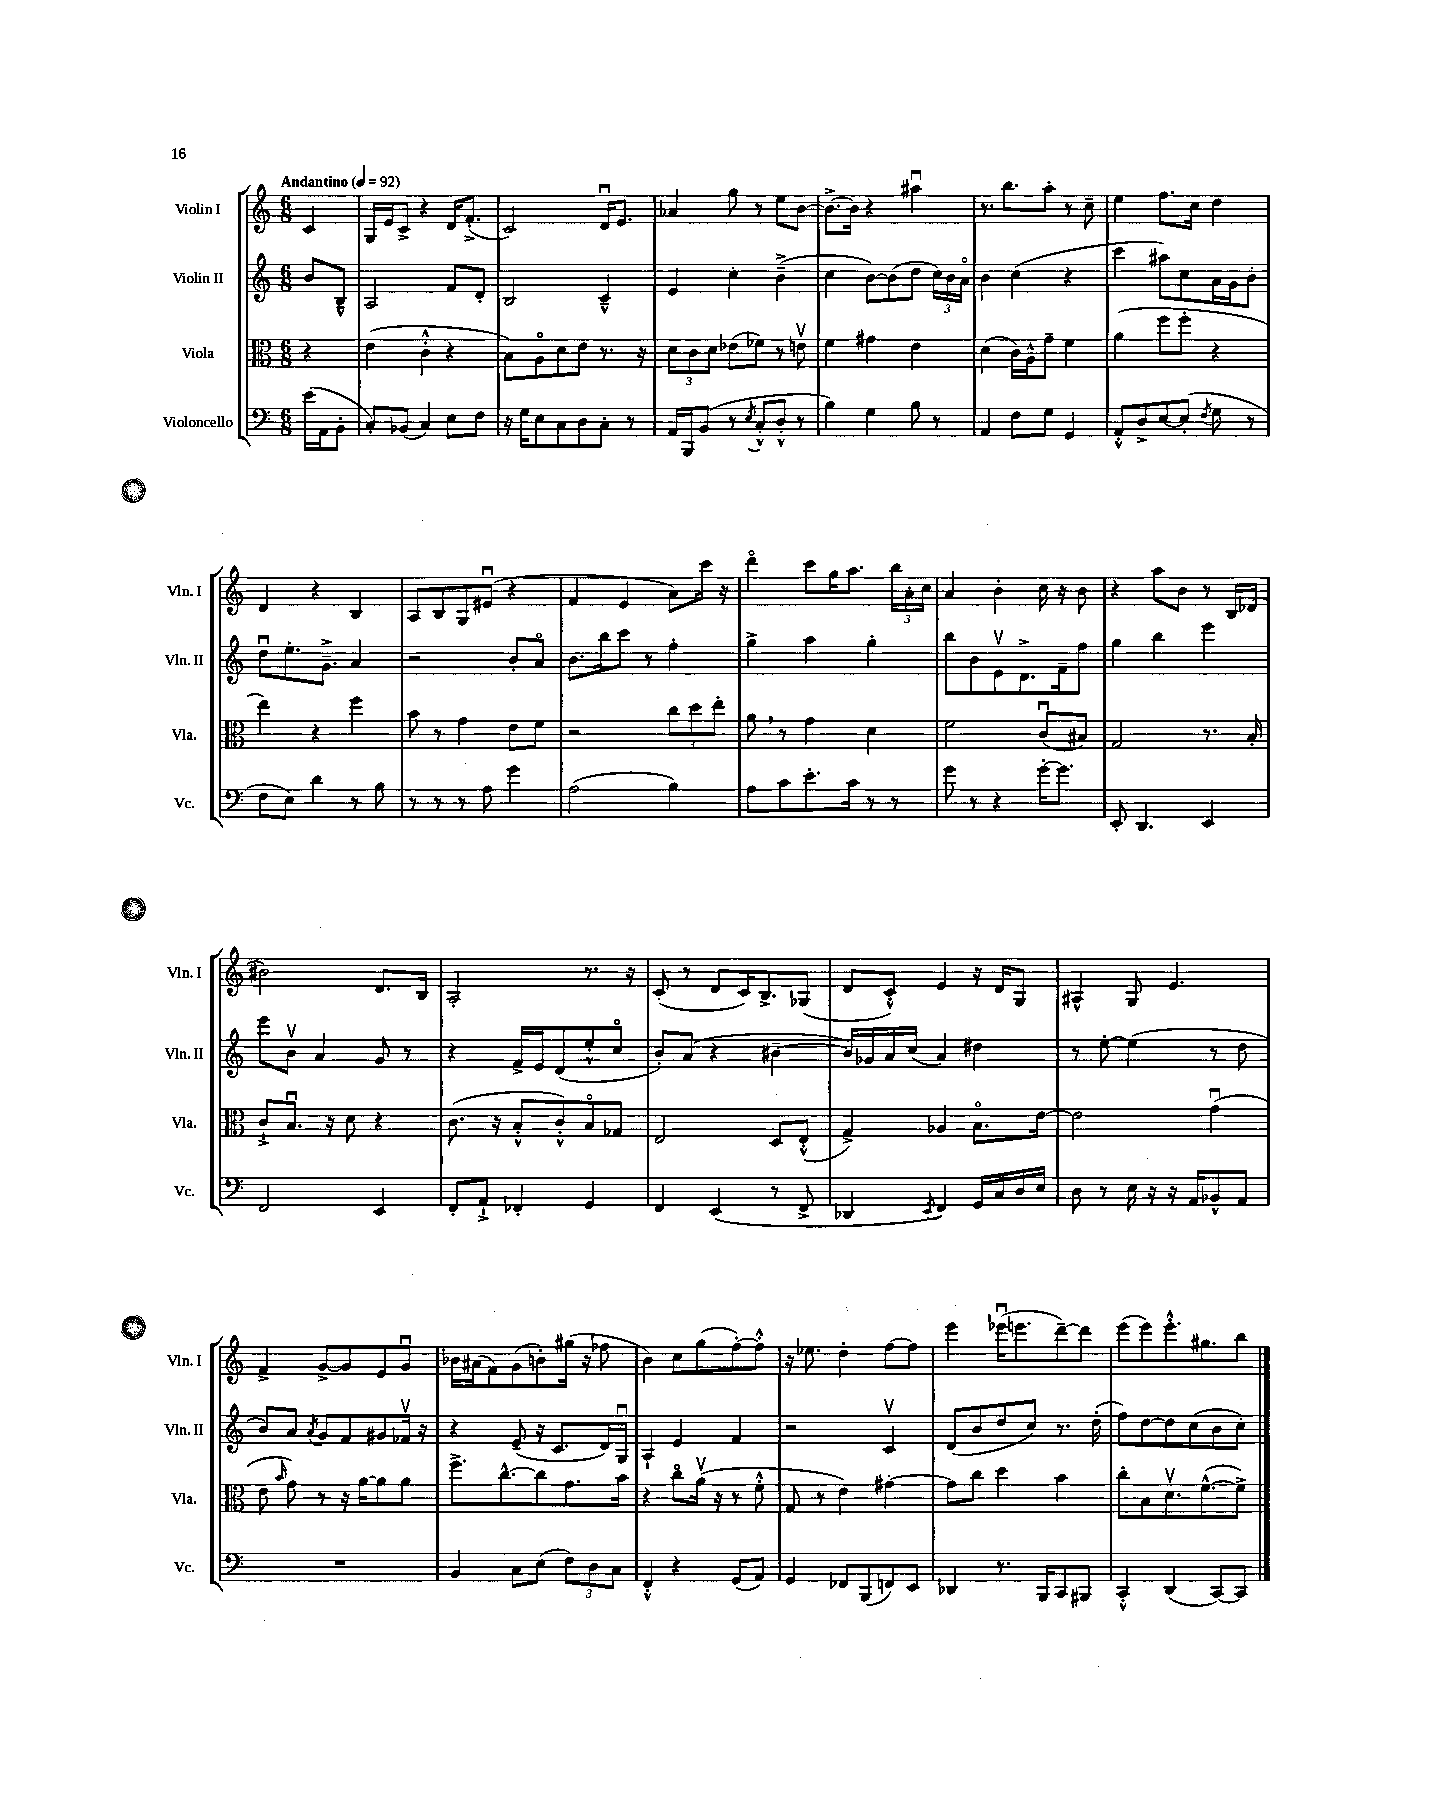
<<
\new StaffGroup <<
\new Staff = "s0" \with { instrumentName = "Violin I" shortInstrumentName = "Vln. I" } {
    \clef treble \key c \major \numericTimeSignature \time 6/8 \partial 4 \tempo "Andantino" 4 = 92
    \autoBeamOff c'4 |
    g16[ e'16 c'8]-> r4 d'16[ f'8.]-.->( |
    c'2) d'16[\downbow e'8.] |
    aes'4 g''8 r8 e''8[ b'8]~ |
    b'8.[~-> b'16] r4 ais''4\downbow |
    r8. b''8.[ a''8]-. r8 c''8-- |
    e''4 f''8.[ c''16] d''4 |
    d'4 r4 b4 |
    a8[ b8 g8 eis'8]\downbow( r4 |
    f'4 e'4 a'8[) c'''16] r16 |
    d'''4\flageolet c'''8[ g''16 a''8.] \tuplet 3/2 { b''16[ a'16-. c''16] } |
    a'4 b'4-. c''16 r16 b'8 |
    r4 a''8[ b'8] r8 b16[ des'16]( |
    bis'2) d'8.[ b16] |
    a2-. r8. r16 |
    c'8-.( r8 d'8[ c'16) b8.-> ges8]( |
    d'8[ c'8]-.-^) e'4 r16 d'16[ g8] |
    ais4-^ g8 e'4. |
    f'4-> g'8[~-> g'8 e'8 g'8]\downbow |
    bes'16[ ais'16( f'8) g'8( b'8-.) gis''16]( r16 fes''8 |
    b'4) c''8[ g''8( f''8~-.) f''8]-.-^ |
    r16 ees''8. d''4-. f''8[~ f''8] |
    e'''4 ees'''16[\downbow( e'''8. d'''8~--) d'''8] |
    e'''8[( e'''8) e'''8.-.-^ gis''8. b''8] \bar "|." |
}
\new Staff = "s1" \with { instrumentName = "Violin II" shortInstrumentName = "Vln. II" } {
    \clef treble \key c \major \numericTimeSignature \time 6/8 \partial 4
    \autoBeamOff b'8[ b8]---^ |
    a2 f'8[ d'8]-. |
    b2 c'4---^ |
    e'4 c''4-. b'4--->( |
    c''4 b'8[~) b'8( d''8] \tuplet 3/2 { c''16[) b'16 a'16]\flageolet } |
    b'4 c''4( r4 |
    c'''4 ais''8[) c''8 a'16 g'16 b'8]-. |
    d''8[\downbow e''8.-. g'8.]---> a'4 |
    r2 b'8[-. a'8]\flageolet |
    b'8.[ b''16 c'''8] r8 f''4-. |
    g''4-> a''4 g''4-. |
    b''8[ b'8 e'8\upbow d'8.-> f'16-- f''8] |
    g''4 b''4 e'''4 |
    e'''8[ b'8]\upbow a'4 g'8 r8 |
    r4 f'16[-> e'16 d'8( e''8-.-^ c''8]\flageolet |
    b'8[-.) a'8]( r4 bis'4~-- |
    bis'16[) ges'16 a'16 c''16]( a'4) dis''4 |
    r8 e''8~-. e''4( r8 d''8 |
    b'8[) a'8] \acciaccatura { a'8 } g'8[ f'8 gis'8 fes'16]\upbow r16 |
    r4 e'8--( r16 c'8.[ d'16) g16]\downbow |
    a4-! e'4 f'4 |
    r2 c'4\upbow |
    d'8[( b'8 d''8 c''8]) r8. d''16-.( |
    f''8[) d''8~ d''8 c''8( b'8 c''8]-.) \bar "|." |
}
\new Staff = "s2" \with { instrumentName = "Viola" shortInstrumentName = "Vla." } {
    \clef alto \key c \major \numericTimeSignature \time 6/8 \partial 4
    \autoBeamOff r4 |
    e'4( c'4-.-^ r4 |
    b8[) a8\flageolet d'8 e'8] r8. r16 |
    \tuplet 3/2 { d'8[ c'8 d'8] } ees'8[( fes'8]) r8 e'8\upbow |
    f'4 gis'4 e'4 |
    d'4( c'16[) a16-^ g'8]-- f'4 |
    a'4( f''8[ f''8]-. r4 |
    e''4) r4 f''4 |
    b'8 r8 g'4 e'8[ f'8] |
    r2 \tuplet 3/2 { c''8[ d''8 e''8]-. } |
    a'8 \breathe r8 g'4 d'4 |
    f'2 c'8[\downbow( bis8]) |
    g2 r8. b16-. |
    c'8[-!-> b8.]\downbow r16 d'8 r4 |
    c'8.( r16 b8[-.-^ c'8-.-^) b8\flageolet ges8] |
    e2 d8[ e8]-.-^( |
    g4->) aes4 b8.[\flageolet e'16]~ |
    e'2 g'4\downbow( |
    e'8 \grace { b'16 } g'8) r8 r16 a'16[~ a'8 a'8] |
    f''8.[-> c''8.~-^ c''8 g'8. b'16] |
    r4 c''8[\flageolet a'16]\upbow( r16 r8 f'8-.-^ |
    g8 r8 e'4) gis'4~-. |
    gis'8[ c''8] d''4 b'4 |
    c''8[-. b8 d'8.\upbow f'8.~-^( f'8]->) \bar "|." |
}
\new Staff = "s3" \with { instrumentName = "Violoncello" shortInstrumentName = "Vc." } {
    \clef bass \key c \major \numericTimeSignature \time 6/8 \partial 4
    \autoBeamOff e'16[( a,16 b,8]-. |
    c8[-.) bes,8]( c4) e8[ f8] |
    r16 g16[ e8 c8 d8 c8]-. r8 |
    a,16[ b,,16 b,8]( r8 \acciaccatura { e8 } c8[-.-^ d8]-.-^ r8 |
    b4) g4 b8 r8 |
    a,4 f8[ g8] g,4 |
    a,8[-.-^ d8-> e8~ e8]-.( \acciaccatura { f8 } g8 r8 |
    f8[ e8]) d'4 r8 b8 |
    r8 r8 r8 a8 g'4 |
    a2( b4) |
    a8[ c'8 e'8.-. c'16] r8 r8 |
    g'8 r8 r4 g'16[~-. g'8.] |
    e,8-. d,4. e,4 |
    f,2 e,4 |
    f,8[-. a,8]-!-> fes,4-. g,4 |
    f,4 e,4( r8 f,8-> |
    des,4 \acciaccatura { e,8 } f,4) g,16[ c16 d16 e16] |
    d8 r8 e16 r16 r16 a,16[ bes,8-^ a,8] |
    R2. |
    b,4 c8[ e8]( \tuplet 3/2 { f8[) d8 c8] } |
    f,4-.-^ r4 g,8[( a,8]) |
    g,4 fes,8[ b,,8( f,8) e,8] |
    des,4 r8. b,,16[ c,8 bis,,8] |
    c,4-.-^ d,4( c,8[~) c,8] \bar "|." |
}
>>
>>
\layout { \context { \Score \remove "Bar_number_engraver" } }
